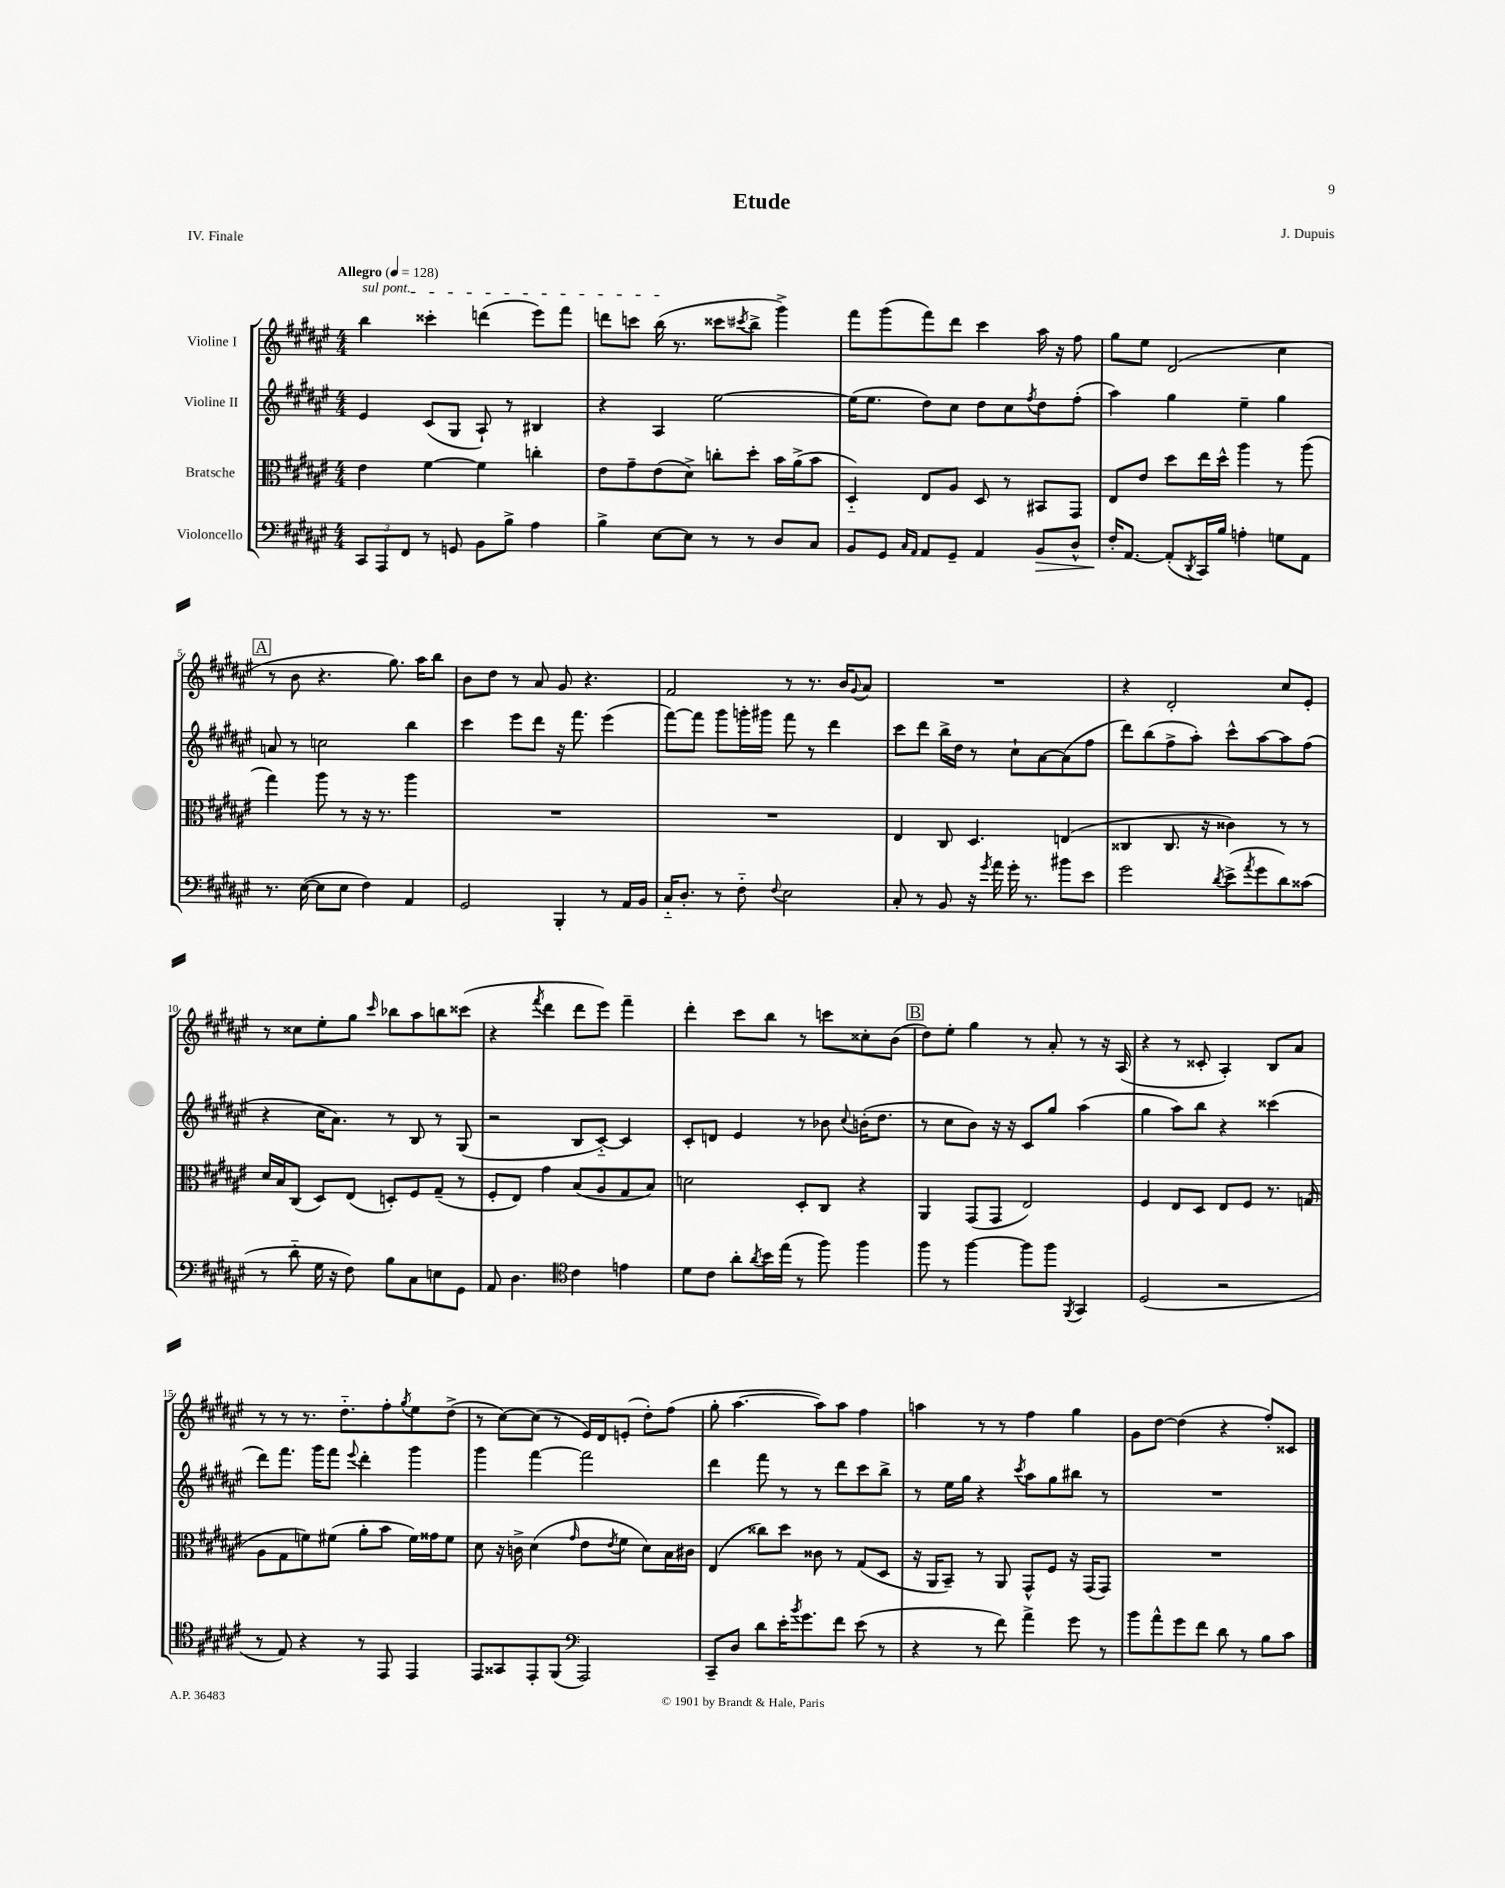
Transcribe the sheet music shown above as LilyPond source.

\header { title = "Etude" composer = "J. Dupuis" piece = "IV. Finale" }
<<
\new StaffGroup <<
\new Staff = "s0" \with { instrumentName = "Violine I" } {
    \clef treble \key fis \major \numericTimeSignature \time 4/4 \tempo "Allegro" 4 = 128
    \once \override TextSpanner.bound-details.left.text = \markup { \italic "sul pont." } b''4\startTextSpan cisis'''4-. d'''4( eis'''8) fis'''8 |
    d'''8 c'''8 b''16\stopTextSpan( r8. cisis'''8 \acciaccatura { cis'''8 } b''8-> gis'''4->) |
    fis'''8 gis'''8( fis'''8) dis'''8 cis'''4 ais''16 r16 fis''8 |
    gis''8 eis''8 dis'2( cis''4 |
    \mark \markup { \box "A" } r8 b'8 r4. gis''8.) ais''16 b''8 |
    b'8 dis''8 r8 ais'8 gis'8 r4. |
    fis'2 r8 r8. b'16 \appoggiatura { gis'8 } ais'8 |
    R1 |
    r4 dis'2-. cis''8 eis'8-. |
    r8 cisis''8 eis''8-. gis''8 \grace { cis'''16 } bes''8 ais''8 b''8 cisis'''8( |
    r4 \acciaccatura { fis'''8 } dis'''4 dis'''8 eis'''8) fis'''4-- |
    dis'''4-. cis'''8 b''8 r8 c'''8 cisis''8-. b'8( |
    \mark \markup { \box "B" } dis''8) eis''8-. gis''4 r8 ais'8-. r8 r16 ais16( |
    r4 r8 cisis'8-. ais4-.) b8 ais'8 |
    r8 r8 r8. dis''8.-_ fis''8-. \acciaccatura { gis''8 } eis''8 dis''8->( |
    r8 cis''8~) cis''8( r8 eis'16) dis'16 e'8-.( dis''8-.) fis''8( |
    gis''8-. ais''4.~ ais''8) ais''8 fis''4 |
    a''4 r8 r8 fis''4 gis''4 |
    gis'8 dis''8~ dis''4( r4 fis''8-.) cisis'8 \bar "|." |
}
\new Staff = "s1" \with { instrumentName = "Violine II" } {
    \clef treble \key fis \major \numericTimeSignature \time 4/4
    eis'4 cis'8( gis8 ais8-!) r8 bis4 |
    r4 ais4 eis''2~ |
    eis''16( eis''8. dis''8) cis''8 dis''8 cis''8 \acciaccatura { fis''8 } dis''8 fis''8-.( |
    ais''4) gis''4 eis''4-- gis''4 |
    \mark \markup { \box "A" } a'8 r8 c''2 b''4 |
    cis'''4 eis'''8 dis'''8 r16 fis'''8. eis'''4( |
    fis'''8~) fis'''8 gis'''8 g'''16-. gis'''16 fis'''8 r8 dis'''4 |
    cis'''8 dis'''8 b''16-> dis''16 r8 cis''8-! ais'8~ ais'8( fis''8 |
    dis'''8) b''8( fis''8-> ais''8-.) cis'''8-^ ais''8~ ais''8 fis''8( |
    r4 cis''16 ais'8.) r8 b8 r8 gis8( |
    r2 b8 cis'8~-_) cis'4 |
    cis'8-. d'8 eis'4 r8 bes'8 \appoggiatura { cis''8 } b'16-.( dis''8. |
    \mark \markup { \box "B" } r8 cis''8 b'8) r16 r16 cis'8 gis''8 ais''4( |
    gis''4 ais''8) b''8 r4 cisis'''4( |
    dis'''8) fis'''8. gis'''16 fis'''8 \appoggiatura { eis'''8 } dis'''4-. gis'''4 |
    gis'''4 fis'''4~ fis'''2 |
    dis'''4 fis'''8 r8 r8 dis'''8 cis'''8 b''8-> |
    r8 eis''16 gis''16 r4 \acciaccatura { cis'''8 } ais''8 gis''8 bis''8 r8 |
    R1 \bar "|." |
}
\new Staff = "s2" \with { instrumentName = "Bratsche" } {
    \clef alto \key fis \major \numericTimeSignature \time 4/4
    eis'4 fis'4~ fis'4 c''4-. |
    eis'8 gis'8-- eis'8( dis'8->) c''8-. dis''8-. b'16 ais'16->( b'8 |
    dis4-_) eis8 ais8 dis8 r8 bis,8 gis,8 |
    eis8 eis'8 dis''8 eis''16 dis''16-^ ais''4 r8 ais''8( |
    \mark \markup { \box "A" } gis''4) ais''8 r8 r16 r8. ais''4 |
    R1 |
    R1 |
    eis4 cis8 dis4. e4( |
    cisis4 cisis8. r16 cisis'4) r8 r8 |
    dis'16 b16 cis8( dis8) eis8( d8-.) fis8 gis8--( r8 |
    fis8-. eis8) gis'4 b8( ais8 gis8 b8) |
    d'2 dis8-. cis8 r4 |
    \mark \markup { \box "B" } ais,4 gis,8( gis,8 eis2) |
    fis4 eis8 dis8 eis8 fis8 r8. g16( |
    ais8 gis8 f'8) fis'8( ais'8-. b'8 fis'16) gisis'16 fis'8 |
    dis'8 r16 c'16-> dis'4( \grace { gis'16 } eis'8 \acciaccatura { eis'8 } fis'8 dis'8) b16 cis'16 |
    eis4( cisis''8) dis''8 cisis'8 r8 gis8( dis8 |
    r16 ais,16 b,8--) r8 ais,8 gis,8-^ fis8 r16 gis,16( gis,8) |
    R1 \bar "|." |
}
\new Staff = "s3" \with { instrumentName = "Violoncello" } {
    \clef bass \key fis \major \numericTimeSignature \time 4/4
    \tuplet 3/2 { cis,8 ais,,8 fis,8 } r8 g,8 b,8 b8-> ais4 |
    b4-> eis8~ eis8 r8 r8 dis8 cis8 |
    b,8 gis,8 \grace { cis16 ais,16 } ais,8 gis,8-- ais,4 b,8\> dis8-^ |
    fis16-.\! ais,8.~ ais,8-.( \acciaccatura { dis,8 } cis,16) b16 a4-. g8 ais,8 |
    \mark \markup { \box "A" } r8. eis16~( eis8 eis8 fis4) ais,4 |
    gis,2 b,,4-. r8 ais,16 b,16 |
    cis16-_ dis8.-. r8 fis8-_ \appoggiatura { fis8 } eis2 |
    cis8-. r8 b,8 r16 \acciaccatura { gis'8 } ais'16 gis'16-. r8. bis'8 eis'8 |
    gis'2 \acciaccatura { dis'8 } eis'8->( \acciaccatura { ais'8 } gis'8 dis'8) cisis'8( |
    r8 dis'8-_ gis16 r16 fis8) b8 cis8 e8 gis,8 |
    ais,8 dis4. \clef tenor cis'4 e'4 |
    dis'8 cis'8 ais'8-. \acciaccatura { ais'8 } b'16 eis''16( r8 fis''8) fis''4 |
    \mark \markup { \box "B" } fis''8 r8 fis''4~ fis''8 fis''8 \acciaccatura { fis,8 } gis,4 |
    dis2( r2 |
    r8 eis8) r4 r8 eis,8 eis,4 |
    eis,8 gisis,8 eis,8-. fis,8( \clef bass ais,,2) |
    cis,8-- dis8 dis'8 eis'16-. \acciaccatura { b'8 } gis'8. fis'8 eis'8( r8 |
    r4 r8 fis'8) ais'4-> gis'8 r8 |
    b'8 ais'8-^ gis'8 fis'8 dis'8 r8 b8 cis'8 \bar "|." |
}
>>
>>
